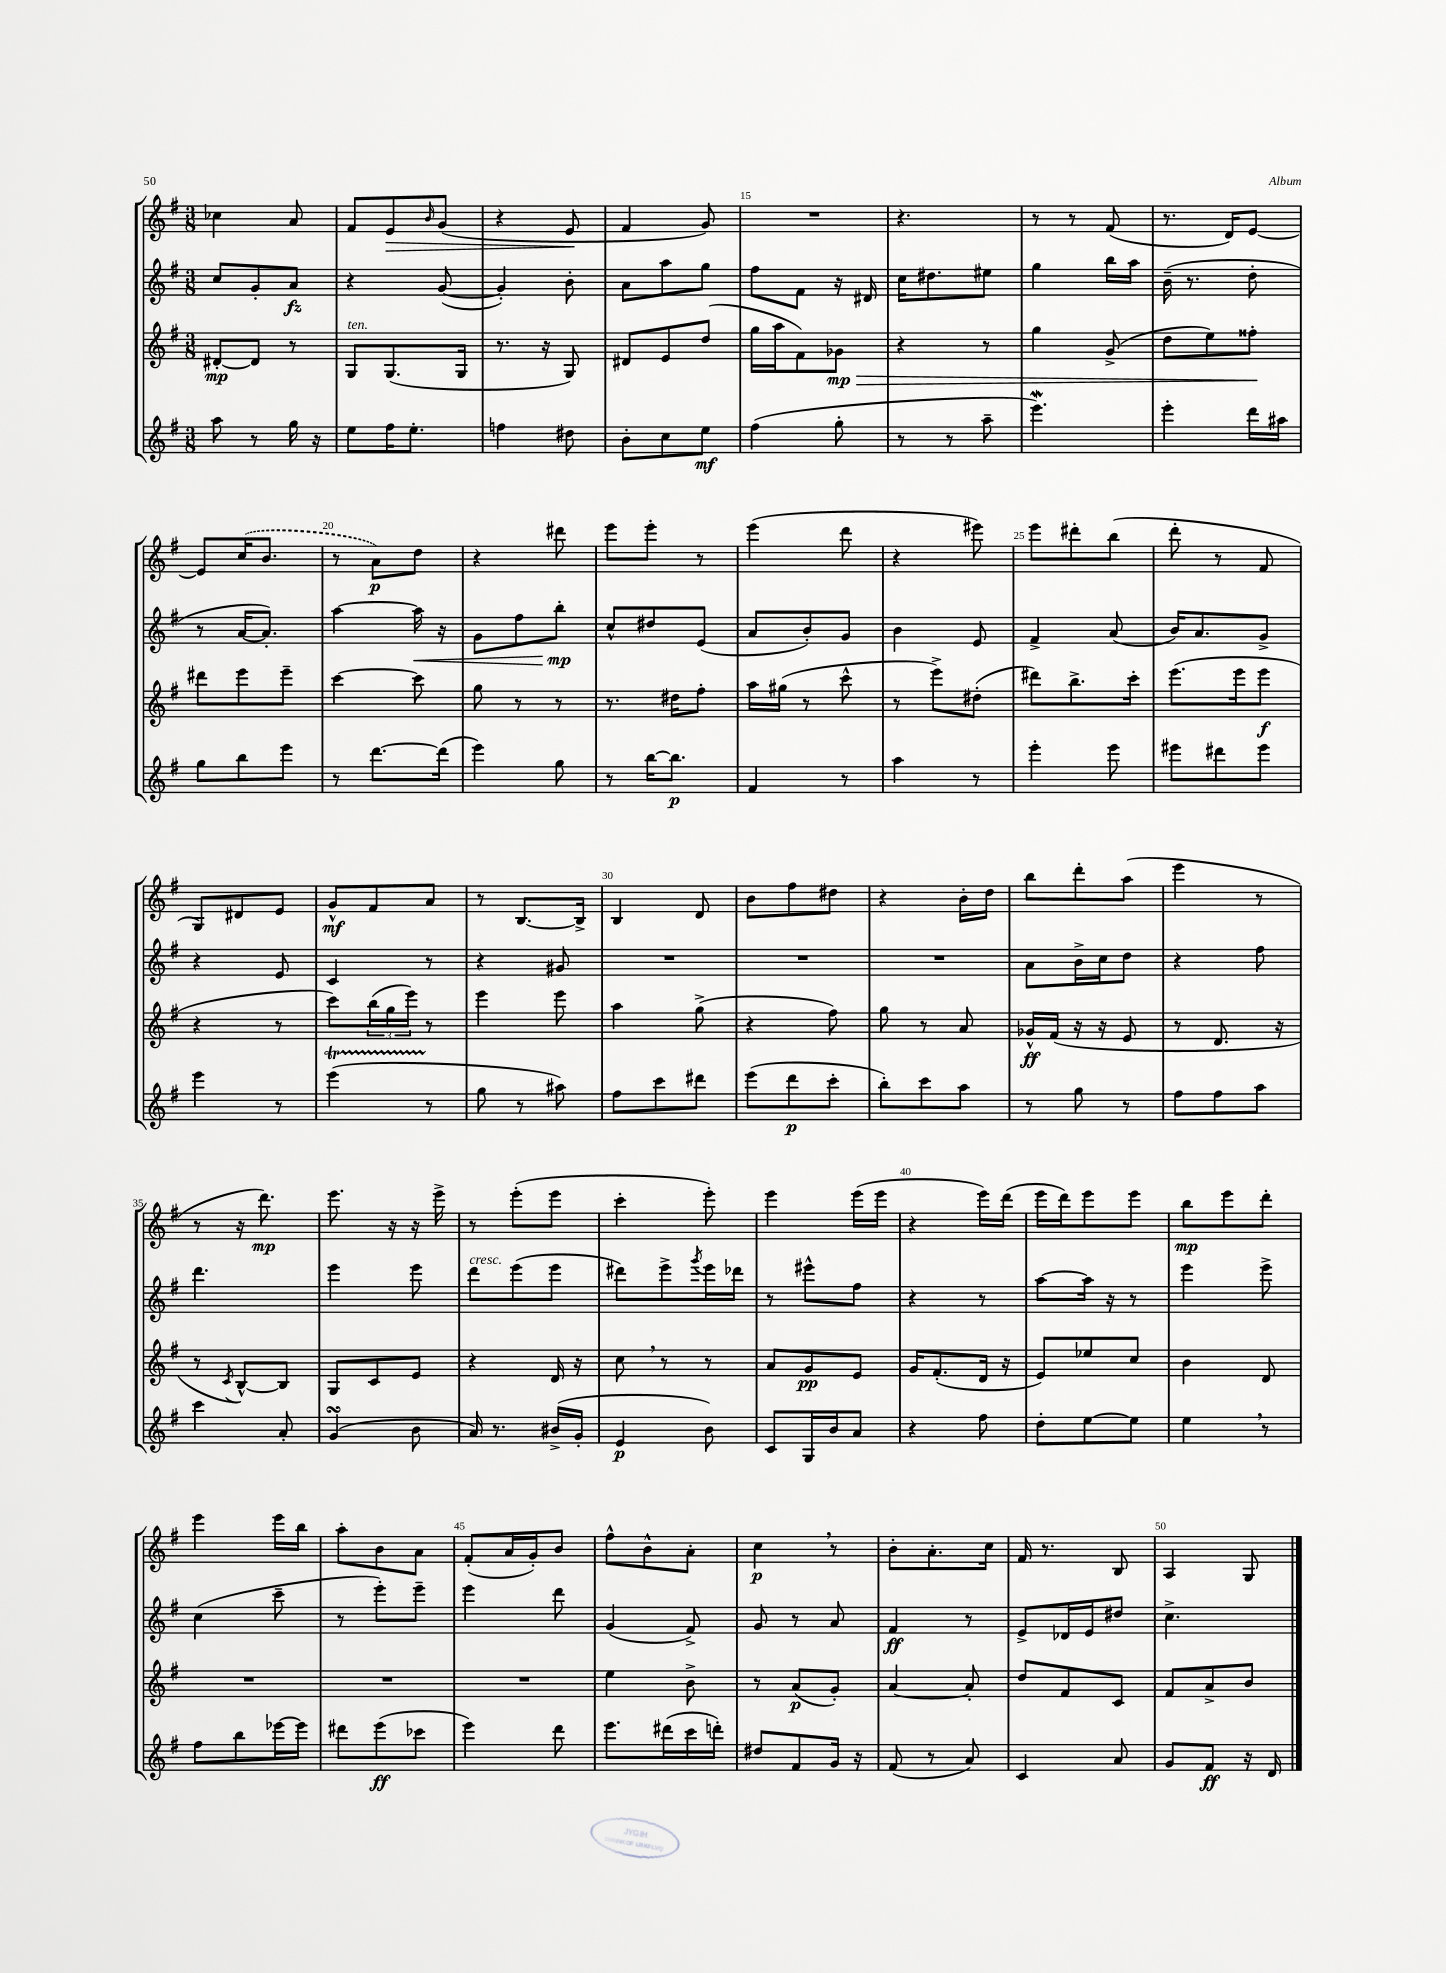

**kern	**dynam	**kern	**dynam	**kern	**dynam	**kern	**dynam
*part4	*part4	*part3	*part3	*part2	*part2	*part1	*part1
*staff4	*staff4	*staff3	*staff3	*staff2	*staff2	*staff1	*staff1
*clefG2	*	*clefG2	*	*clefG2	*	*clefG2	*
*k[f#]	*	*k[f#]	*	*k[f#]	*	*k[f#]	*
*M3/8	*	*M3/8	*	*M3/8	*	*M3/8	*
=11	=11	=11	=11	=11	=11	=11	=11
8aa\	.	[8d#X'/L	mp	8cc/L	.	4cc-X\	.
8r	.	8d#/J]	.	8g'/	.	.	.
16gg\	.	8r	.	8a/J	fz	8a/	.
16r	.	.	.	.	.	.	.
=12	=12	=12	=12	=12	=12	=12	=12
!	!	!LO:TX:a:i:t=ten.	!	!	!	!	!
8ee\L	.	8G/L	.	4r	.	8f#/L	.
!	!	!	!	!	!	!	!LO:HP:b
16ff#\K	.	(8.G/	.	.	.	8e/	>
8.ee'\J	.	.	.	.	.	.	.
.	.	.	.	.	.	16qqb/	.
.	.	.	.	([8g/	.	(8g/J	.
.	.	16G/Jk	.	.	.	.	.
=13	=13	=13	=13	=13	=13	=13	=13
4ffn\	.	8.r	.	4g'/])	.	4r	.
.	.	16r	.	.	.	.	.
8dd#X\	.	8G/)	.	8b'\	.	8e/	.
.	.	.	.	.	.	.	]
=14	=14	=14	=14	=14	=14	=14	=14
8b'\L	.	8d#X/L	.	8a\L	.	4f#/	.
8cc\	.	8e/	.	8aa\	.	.	.
8ee\J	mf	(8dd/J	.	8gg\J	.	8g/)	.
=15	=15	=15	=15	=15	=15	=15	=15
(4ff#\	.	16gg\LL	.	8ff#\L	.	4.r	.
.	.	16aa\J	.	.	.	.	.
.	.	8f#\)	.	8f#\J	.	.	.
!	!	!	!LO:HP:b	!	!	!	!
8gg'\	.	8g-X\J	> mp	16r	.	.	.
.	.	.	.	16d#X/	.	.	.
=16	=16	=16	=16	=16	=16	=16	=16
8r	.	4r	.	16cc\KL	.	4.r	.
.	.	.	.	8.dd#X\	.	.	.
8r	.	.	.	.	.	.	.
8aa~\	.	8r	.	8ee#X\J	.	.	.
=17	=17	=17	=17	=17	=17	=17	=17
4.eeeW\)	.	4gg\	.	4gg\	.	8r	.
.	.	.	.	.	.	8r	.
.	.	(8g^/	.	16bb\LL	.	(8f#/	.
.	.	.	.	16aa\JJ	.	.	.
=18	=18	=18	=18	=18	=18	=18	=18
4eee'\	.	8dd\L	.	(16b~\	.	8.r	.
.	.	.	.	8.r	.	.	.
.	.	8ee\)	.	.	.	.	.
.	.	.	.	.	.	16d/KL)	.
16ddd\LL	.	8ff##X'\J	.	8dd'\	.	[8e/J	.
16aa#X\JJ	.	.	.	.	.	.	.
.	.	.	]	.	.	.	.
!!LO:LB:g=z
=19	=19	=19	=19	=19	=19	=19	=19
8gg\L	.	8ddd#X\L	.	8r	.	8e/L]	.
8bb\	.	8eee\	.	[16a/KL	.	(16cc/K	.
.	.	.	.	8.a'/J])	.	8.b/J	.
8eee\J	.	8eee~\J	.	.	.	.	.
=20	=20	=20	=20	=20	=20	=20	=20
8r	.	[4ccc\	.	[4aa\	.	8r	.
[8.ddd\L	.	.	.	.	.	8a\L)	p
!	!	!	!	!	!LO:HP:b	!	!
.	.	8ccc\]	.	16aa\]	<	8dd\J	.
(16ddd\Jk]	.	.	.	16r	.	.	.
=21	=21	=21	=21	=21	=21	=21	=21
4eee\)	.	8gg\	.	8g\L	.	4r	.
.	.	8r	.	8ff#\	.	.	.
8gg\	.	8r	.	8bb'\J	mp	8ddd#X\	.
.	.	.	.	.	[	.	.
=22	=22	=22	=22	=22	=22	=22	=22
8r	.	8.r	.	8cc^^/L	.	8eee\L	.
[16bb\KL	.	.	.	8dd#X/	.	8eee'\J	.
8.bb\J]	p	16dd#X\KL	.	.	.	.	.
.	.	8ff#'\J	.	(8e/J	.	8r	.
=23	=23	=23	=23	=23	=23	=23	=23
4f#/	.	16aa\LL	.	8a/L	.	(4eee\	.
.	.	(16gg#X\JJ	.	.	.	.	.
.	.	8r	.	8b'/)	.	.	.
8r	.	8ccc^^\	.	8g/J	.	8ddd\	.
=24	=24	=24	=24	=24	=24	=24	=24
4aa\	.	8r	.	4b\	.	4r	.
.	.	8eee^\L)	.	.	.	.	.
8r	.	(8dd#X'\J	.	8e/	.	8eee#X\)	.
=25	=25	=25	=25	=25	=25	=25	=25
4eee'\	.	8ddd#X\L)	.	4f#^/	.	8eee\L	.
.	.	8.bb^\	.	.	.	8ddd#X'\	.
8eee\	.	.	.	(8a/	.	(8bb\J	.
.	.	16ccc'\Jk	.	.	.	.	.
=26	=26	=26	=26	=26	=26	=26	=26
8eee#X\L	.	(8.eee\L	.	16b/KL)	.	8ddd'\	.
.	.	.	.	8.a/	.	.	.
8ddd#X\	.	.	.	.	.	8r	.
.	.	16eee\k	.	.	.	.	.
8eee#\J	.	8eee\J	f	8g^/J	.	8f#/	.
!!LO:LB:g=z
=27	=27	=27	=27	=27	=27	=27	=27
4eee\	.	4r	.	4r	.	8G/L)	.
.	.	.	.	.	.	8d#X/	.
8r	.	8r	.	8e/	.	8e/J	.
=28	=28	=28	=28	=28	=28	=28	=28
(4eeeT\	.	8ccc\L)	.	4c/	.	8g^^/L	mf
.	.	(24bb\L	.	.	.	8f#/	.
.	.	24gg\	.	.	.	.	.
.	.	24eee\JJ)	.	.	.	.	.
8r	.	8r	.	8r	.	8a/J	.
=29	=29	=29	=29	=29	=29	=29	=29
8gg\	.	4eee\	.	4r	.	8r	.
8r	.	.	.	.	.	[8.B/L	.
8aa#X\)	.	8eee\	.	8g#X/	.	.	.
.	.	.	.	.	.	16B^/Jk]	.
=30	=30	=30	=30	=30	=30	=30	=30
8ff#\L	.	4aa\	.	4.r	.	4B/	.
8ccc\	.	.	.	.	.	.	.
8ddd#X\J	.	(8gg^\	.	.	.	8d/	.
=31	=31	=31	=31	=31	=31	=31	=31
(8eee\L	.	4r	.	4.r	.	8b\L	.
8ddd\	p	.	.	.	.	8ff#\	.
8ccc'\J	.	8ff#\)	.	.	.	8dd#X\J	.
=32	=32	=32	=32	=32	=32	=32	=32
8bb'\L)	.	8gg\	.	4.r	.	4r	.
8ccc\	.	8r	.	.	.	.	.
8aa\J	.	8a/	.	.	.	16b'\LL	.
.	.	.	.	.	.	16dd\JJ	.
=33	=33	=33	=33	=33	=33	=33	=33
8r	.	16g-X^^/LL	ff	8a\L	.	8bb\L	.
.	.	(16f#/JJ	.	.	.	.	.
8gg\	.	16r	.	16b^\L	.	8ddd'\	.
.	.	16r	.	16cc\J	.	.	.
8r	.	8e/	.	8dd\J	.	(8aa\J	.
=34	=34	=34	=34	=34	=34	=34	=34
8ff#\L	.	8r	.	4r	.	4eee\	.
8ff#\	.	8.d/	.	.	.	.	.
8aa\J	.	.	.	8ff#\	.	8r	.
.	.	16r	.	.	.	.	.
!!LO:LB:g=z
=35	=35	=35	=35	=35	=35	=35	=35
4ccc\	.	8r	.	4.ddd\	.	8r	.
.	.	8qc/	.	.	.	.	.
.	.	[8B^^/L)	.	.	.	16r	.
.	.	.	.	.	.	8.ddd\)	mp
8a'/	.	8B/J]	.	.	.	.	.
=36	=36	=36	=36	=36	=36	=36	=36
(4gsSSs/	.	8G/L	.	4eee\	.	8.eee\	.
.	.	8c/	.	.	.	.	.
.	.	.	.	.	.	16r	.
8b\	.	8e/J	.	8eee\	.	16r	.
.	.	.	.	.	.	16eee^\	.
=37	=37	=37	=37	=37	=37	=37	=37
!	!	!	!	!LO:TX:a:i:t=cresc.	!	!	!
16a/)	.	4r	.	8ddd\L	.	8r	.
8.r	.	.	.	.	.	.	.
.	.	.	.	(8eee\	.	(8eee'\L	.
(16b#X^/LL	.	16d/	.	8eee\J	.	8eee\J	.
16g'/JJ	.	16r	.	.	.	.	.
=38	=38	=38	=38	=38	=38	=38	=38
4e/	p	8cc,\	.	8ddd#X\L)	.	4ccc'\	.
.	.	8r	.	8eee^\	.	.	.
.	.	.	.	8qggg/	.	.	.
8b\)	.	8r	.	16eee\L	.	8eee'\)	.
.	.	.	.	16ddd-X\JJ	.	.	.
=39	=39	=39	=39	=39	=39	=39	=39
8c/L	.	8a/L	.	8r	.	4eee\	.
16G/L	.	8g/	pp	8eee#X^^\L	.	.	.
16b/J	.	.	.	.	.	.	.
8a/J	.	8e/J	.	8ff#\J	.	(16eee\LL	.
.	.	.	.	.	.	16eee\JJ	.
=40	=40	=40	=40	=40	=40	=40	=40
4r	.	16g/KL	.	4r	.	4r	.
.	.	(8.f#'/	.	.	.	.	.
8ff#\	.	16d/Jk	.	8r	.	16eee\LL)	.
.	.	16r	.	.	.	(16ddd\JJ	.
=41	=41	=41	=41	=41	=41	=41	=41
8dd'\L	.	8e/L)	.	[8aa\L	.	16eee\LL	.
.	.	.	.	.	.	16ddd\J)	.
[8ee\	.	8ee-X/	.	16aa\Jk]	.	8eee\	.
.	.	.	.	16r	.	.	.
8ee\J]	.	8cc/J	.	8r	.	8eee\J	.
=42	=42	=42	=42	=42	=42	=42	=42
4ee,\	.	4b\	.	4eee\	.	8bb\L	mp
.	.	.	.	.	.	8eee\	.
8r	.	8d/	.	8eee^\	.	8ddd'\J	.
!!LO:LB:g=z
=43	=43	=43	=43	=43	=43	=43	=43
8ff#\L	.	4.r	.	(4cc\	.	4eee\	.
8bb\	.	.	.	.	.	.	.
[16eee-X\L	.	.	.	8ccc~\	.	16eee\LL	.
16eee-\JJ]	.	.	.	.	.	16bb\JJ	.
=44	=44	=44	=44	=44	=44	=44	=44
8ddd#X\L	.	4.r	.	8r	.	8aa'\L	.
(8eee\	ff	.	.	8eee'\L)	.	8b\	.
8ccc-X\J	.	.	.	8eee~\J	.	8a\J	.
=45	=45	=45	=45	=45	=45	=45	=45
4eee\)	.	4.r	.	4eee\	.	(8f#'/L	.
.	.	.	.	.	.	16a/L	.
.	.	.	.	.	.	16g'/J)	.
8ddd\	.	.	.	8ddd\	.	8b/J	.
=46	=46	=46	=46	=46	=46	=46	=46
8.eee\L	.	4ee\	.	(4g/	.	8ff#^^\L	.
.	.	.	.	.	.	8b^^\	.
(16ddd#X\L	.	.	.	.	.	.	.
16ccc\	.	8b^\	.	8f#^/)	.	8a'\J	.
16dddn'\JJ)	.	.	.	.	.	.	.
=47	=47	=47	=47	=47	=47	=47	=47
8dd#X/L	.	8r	.	8g/	.	4cc,\	p
8f#/	.	(8a/L	p	8r	.	.	.
16g/Jk	.	8g'/J)	.	8a/	.	8r	.
16r	.	.	.	.	.	.	.
=48	=48	=48	=48	=48	=48	=48	=48
(8f#/	.	[4a/	.	4f#/	ff	8b'\L	.
8r	.	.	.	.	.	8.a'\	.
8a/)	.	8a'/]	.	8r	.	.	.
.	.	.	.	.	.	16cc\Jk	.
=49	=49	=49	=49	=49	=49	=49	=49
4c/	.	8dd/L	.	8e^/L	.	16f#/	.
.	.	.	.	.	.	8.r	.
.	.	8f#/	.	16d-X/L	.	.	.
.	.	.	.	16e/J	.	.	.
8a/	.	8c/J	.	8dd#X/J	.	8B/	.
=50	=50	=50	=50	=50	=50	=50	=50
8g/L	.	8f#/L	.	4.cc^\	.	4A/	.
8f#/J	ff	8a^/	.	.	.	.	.
16r	.	8b/J	.	.	.	8G/	.
16d/	.	.	.	.	.	.	.
==	==	==	==	==	==	==	==
*-	*-	*-	*-	*-	*-	*-	*-
